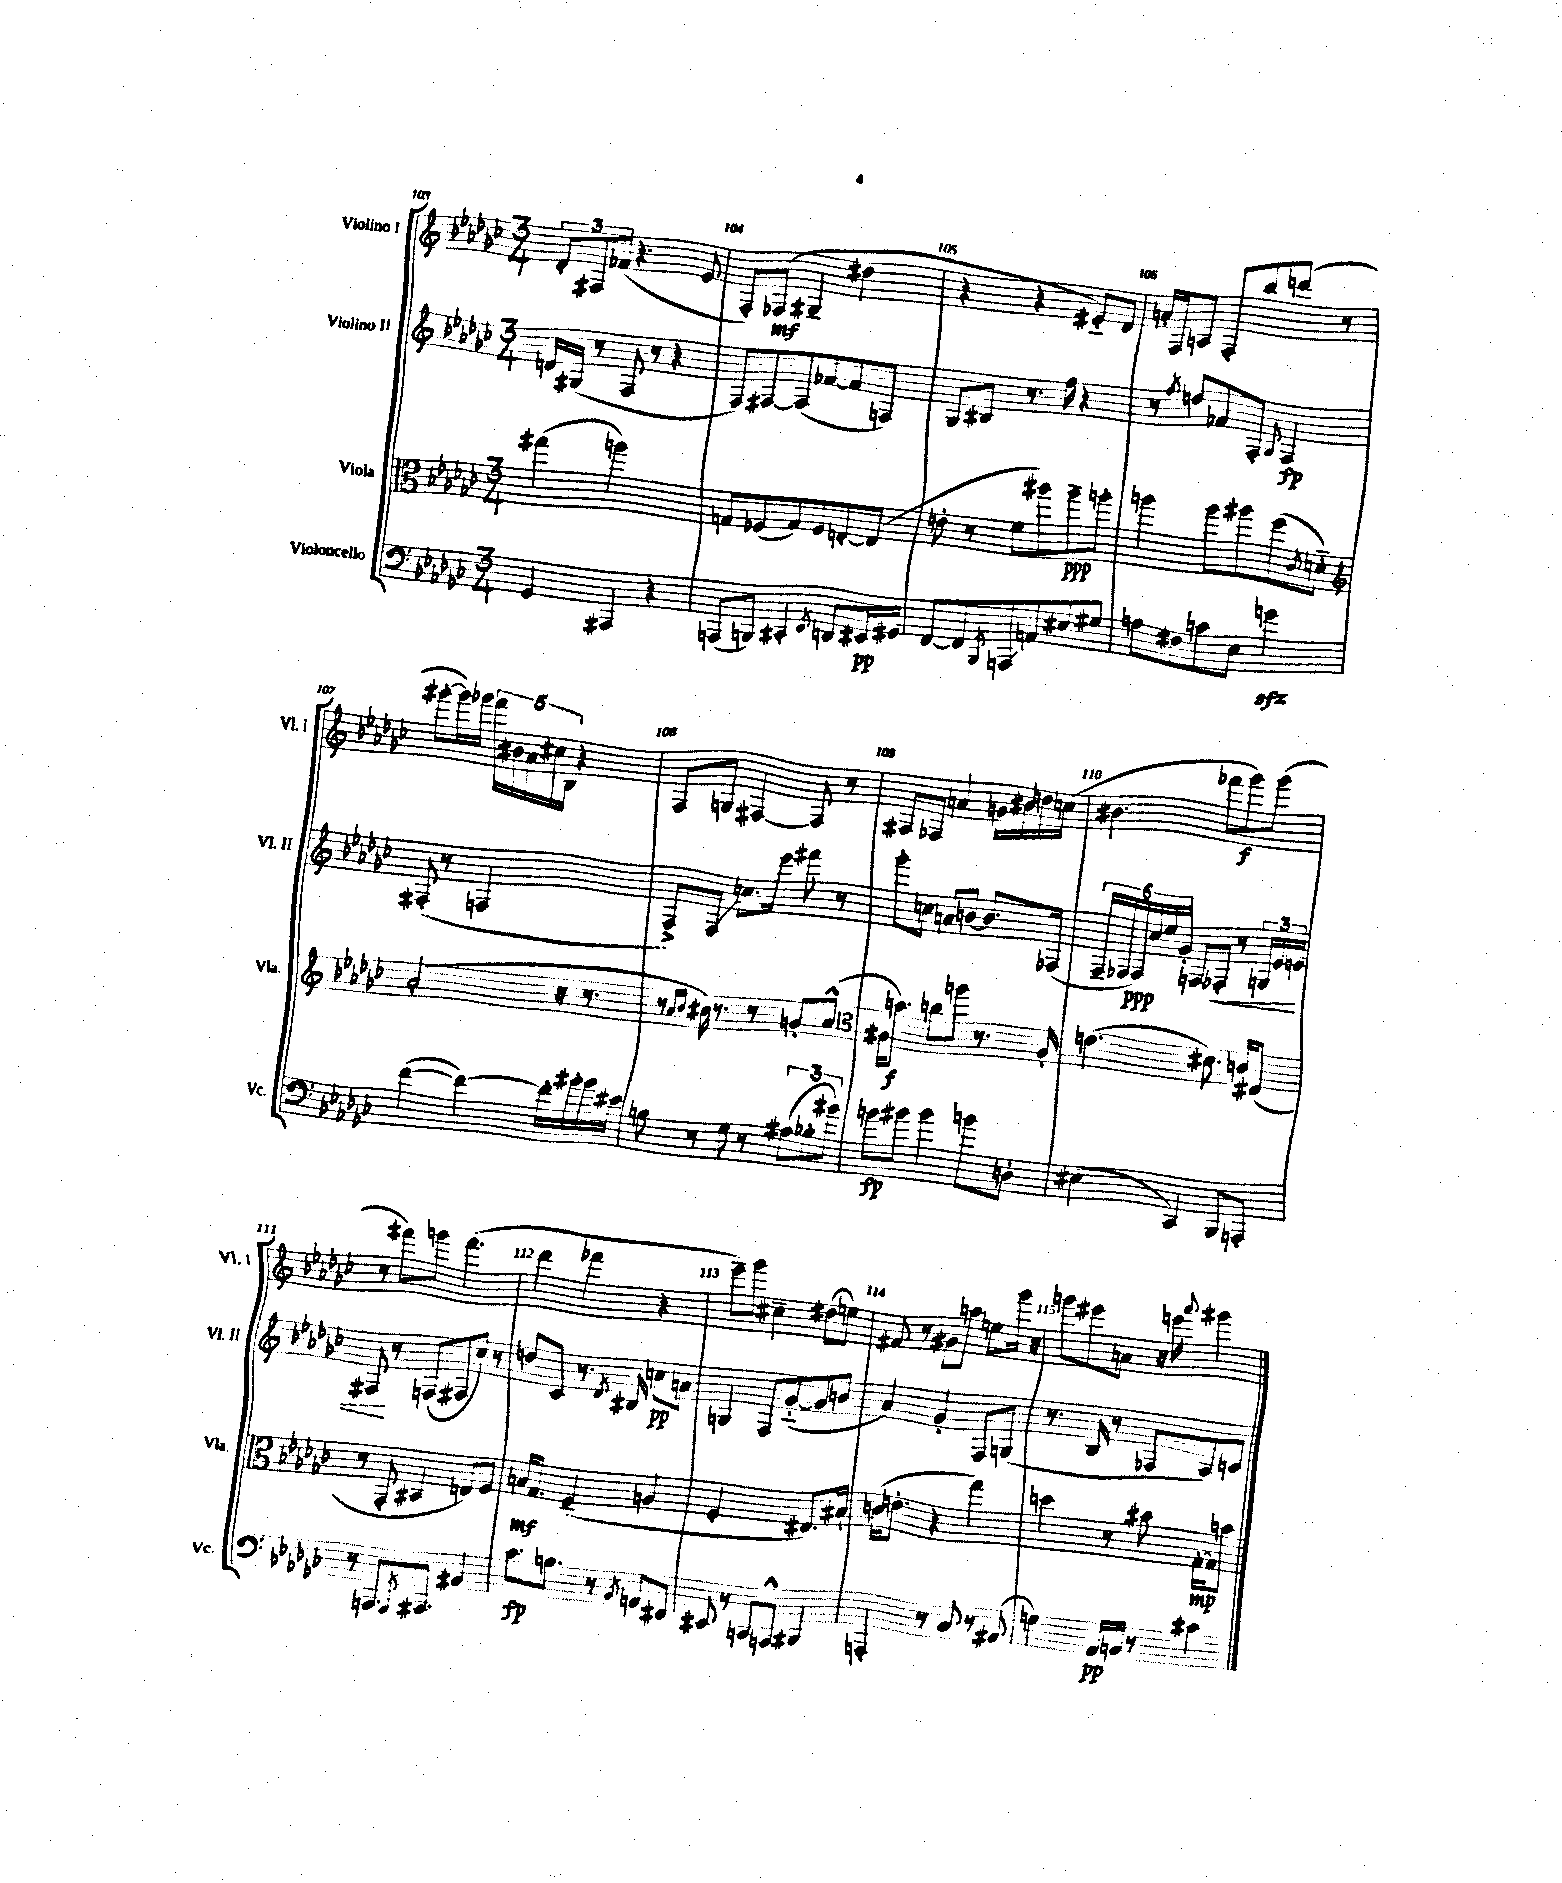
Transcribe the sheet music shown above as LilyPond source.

<<
\new StaffGroup <<
\new Staff = "s0" \with { instrumentName = "Violino I" shortInstrumentName = "Vl. I" } {
    \clef treble \key ges \major \numericTimeSignature \time 3/4
    \tuplet 3/2 { des'8-. fis8 fes'8( } r4. ees'8 |
    f8-.) fes8\mf( gis4-- dis''4 |
    r4 r4 eis'8-_) des'8 |
    a'16-. f16 a8 f8-. bes''8 d'''8( r8 |
    gis'''8~-. gis'''16) ges'''16 \tuplet 5/4 { f'''16 bis'16 aes'16 cis''16 bes16 } r4 |
    f8 g8 fis4~ fis8 r8 |
    fis8 fes8 a'4 g'16 bis'16 d''16 c''16( |
    bis'4. fes'''8 ges'''8\f) ges'''8( |
    r8 fis'''8) g'''8 fis'''4.( |
    des'''4 fes'''4 r4 |
    ees'''8--) ges'''8 cis''4-- dis''8( e''8) |
    fis'8 r8 gis'8 a''8 e''8 ges'''16 r16 |
    g'''8 eis'''8 a'8 r16 e'''16 \appoggiatura { aes'''8 } gis'''4 \bar "|." |
}
\new Staff = "s1" \with { instrumentName = "Violino II" shortInstrumentName = "Vl. II" } {
    \clef treble \key ges \major \numericTimeSignature \time 3/4
    d'16 gis16( r8 f8 r8 r4 |
    f8) fis8~ fis8( fes'8~ fes'8 f8) |
    ges8 bis8 r8. f''16 r4 |
    r8 \acciaccatura { f''8 } d''8 fes'8 f8-. \appoggiatura { ges8 } f4\fp |
    fis8-.( r8 f2 |
    f8->) f8\glissando c''8. ees'''16 fis'''8 r8 |
    ges'''8-. c''8 a'8 b'8~ b'8. fes16( |
    \tuplet 6/4 { f16-- fes16 fes16\ppp) ces''16 ees''16 ges'16-. } f8 fes8-.\< r8 \tuplet 3/2 { g16 ees'16 e'16 } |
    fis8\! r8 f8( fis8 ces''8) r8 |
    d''8 ces'8 r8. \acciaccatura { des'8 } bis16 c''8\pp a'8 |
    g4 f8 ges'8~-_( ges'8 b'8 |
    aes'4) ges'4-. f8 g8( |
    r8. bes16 r8 fes8 aes8) c'8 \bar "|." |
}
\new Staff = "s2" \with { instrumentName = "Viola" shortInstrumentName = "Vla." } {
    \clef alto \key ges \major \numericTimeSignature \time 3/4
    gis''4( a''2) |
    g8 fes8( g8) fes8 e8~-. e8( |
    e'8-. r8 f'8 ais''8) ais''8--\ppp a''8-. |
    a''4 a''8 ais''8 f''8( \acciaccatura { ces'8 } d'8-_) |
    \clef treble aes'2-.( r16 r8. |
    r8 \grace { aes'16 bes'16 } bis'16) r8. r8 g'8-. aes'8-^( |
    \clef alto ais16 b'8.\f) c''8 a''8 r8. ais16-. |
    e'4.( dis'8.) c'16 eis8( |
    r8 ges,8-. bis,4 e8) f8 |
    b16\mf ges8. f4--( a4 |
    f2-. eis8.) bis16-! |
    c'16( e'8.-. r4 ges''4) |
    d''4 r8 bis'8 ges16~-.\mp ges16 b'8 \bar "|." |
}
\new Staff = "s3" \with { instrumentName = "Violoncello" shortInstrumentName = "Vc." } {
    \clef bass \key ges \major \numericTimeSignature \time 3/4
    ges,4 ais,,4 r4 |
    a,,8( b,,8) cis,4-. \acciaccatura { ees,8 } d,8 eis,16\pp gis,16 |
    f,8~ f,8 \acciaccatura { bes,,8 } a,,8\glissando a,8 eis8 gis8 |
    a8 fis8 c'8 ees8 g'4\sfz |
    f'4~( f'4~) f'16-. bis'16-. bis'16 eis'16 |
    b8 r8 ges8 r8 \tuplet 3/2 { ais8( bes8-. bis'8) } |
    b'8\fp bis'8 bis'4 b'8 d8-. |
    eis4( ces,4) bes,,8 a,,8-. |
    r8 a,,8. \acciaccatura { ges,,8 } ais,,8. bis,4 |
    ces'8.\fp b8. r8 \acciaccatura { bes,8 } a,8 fis,8 |
    eis,8 r8 c,8 a,,8-^ bis,,4 |
    a,,4-. r8 ces8 r8 ais,8( |
    g4) aes,16\pp b,16 r8 cis'4 \bar "|." |
}
>>
>>
\layout { \context { \Score currentBarNumber = #103 \override BarNumber.break-visibility = ##(#f #t #t) barNumberVisibility = #all-bar-numbers-visible } }
